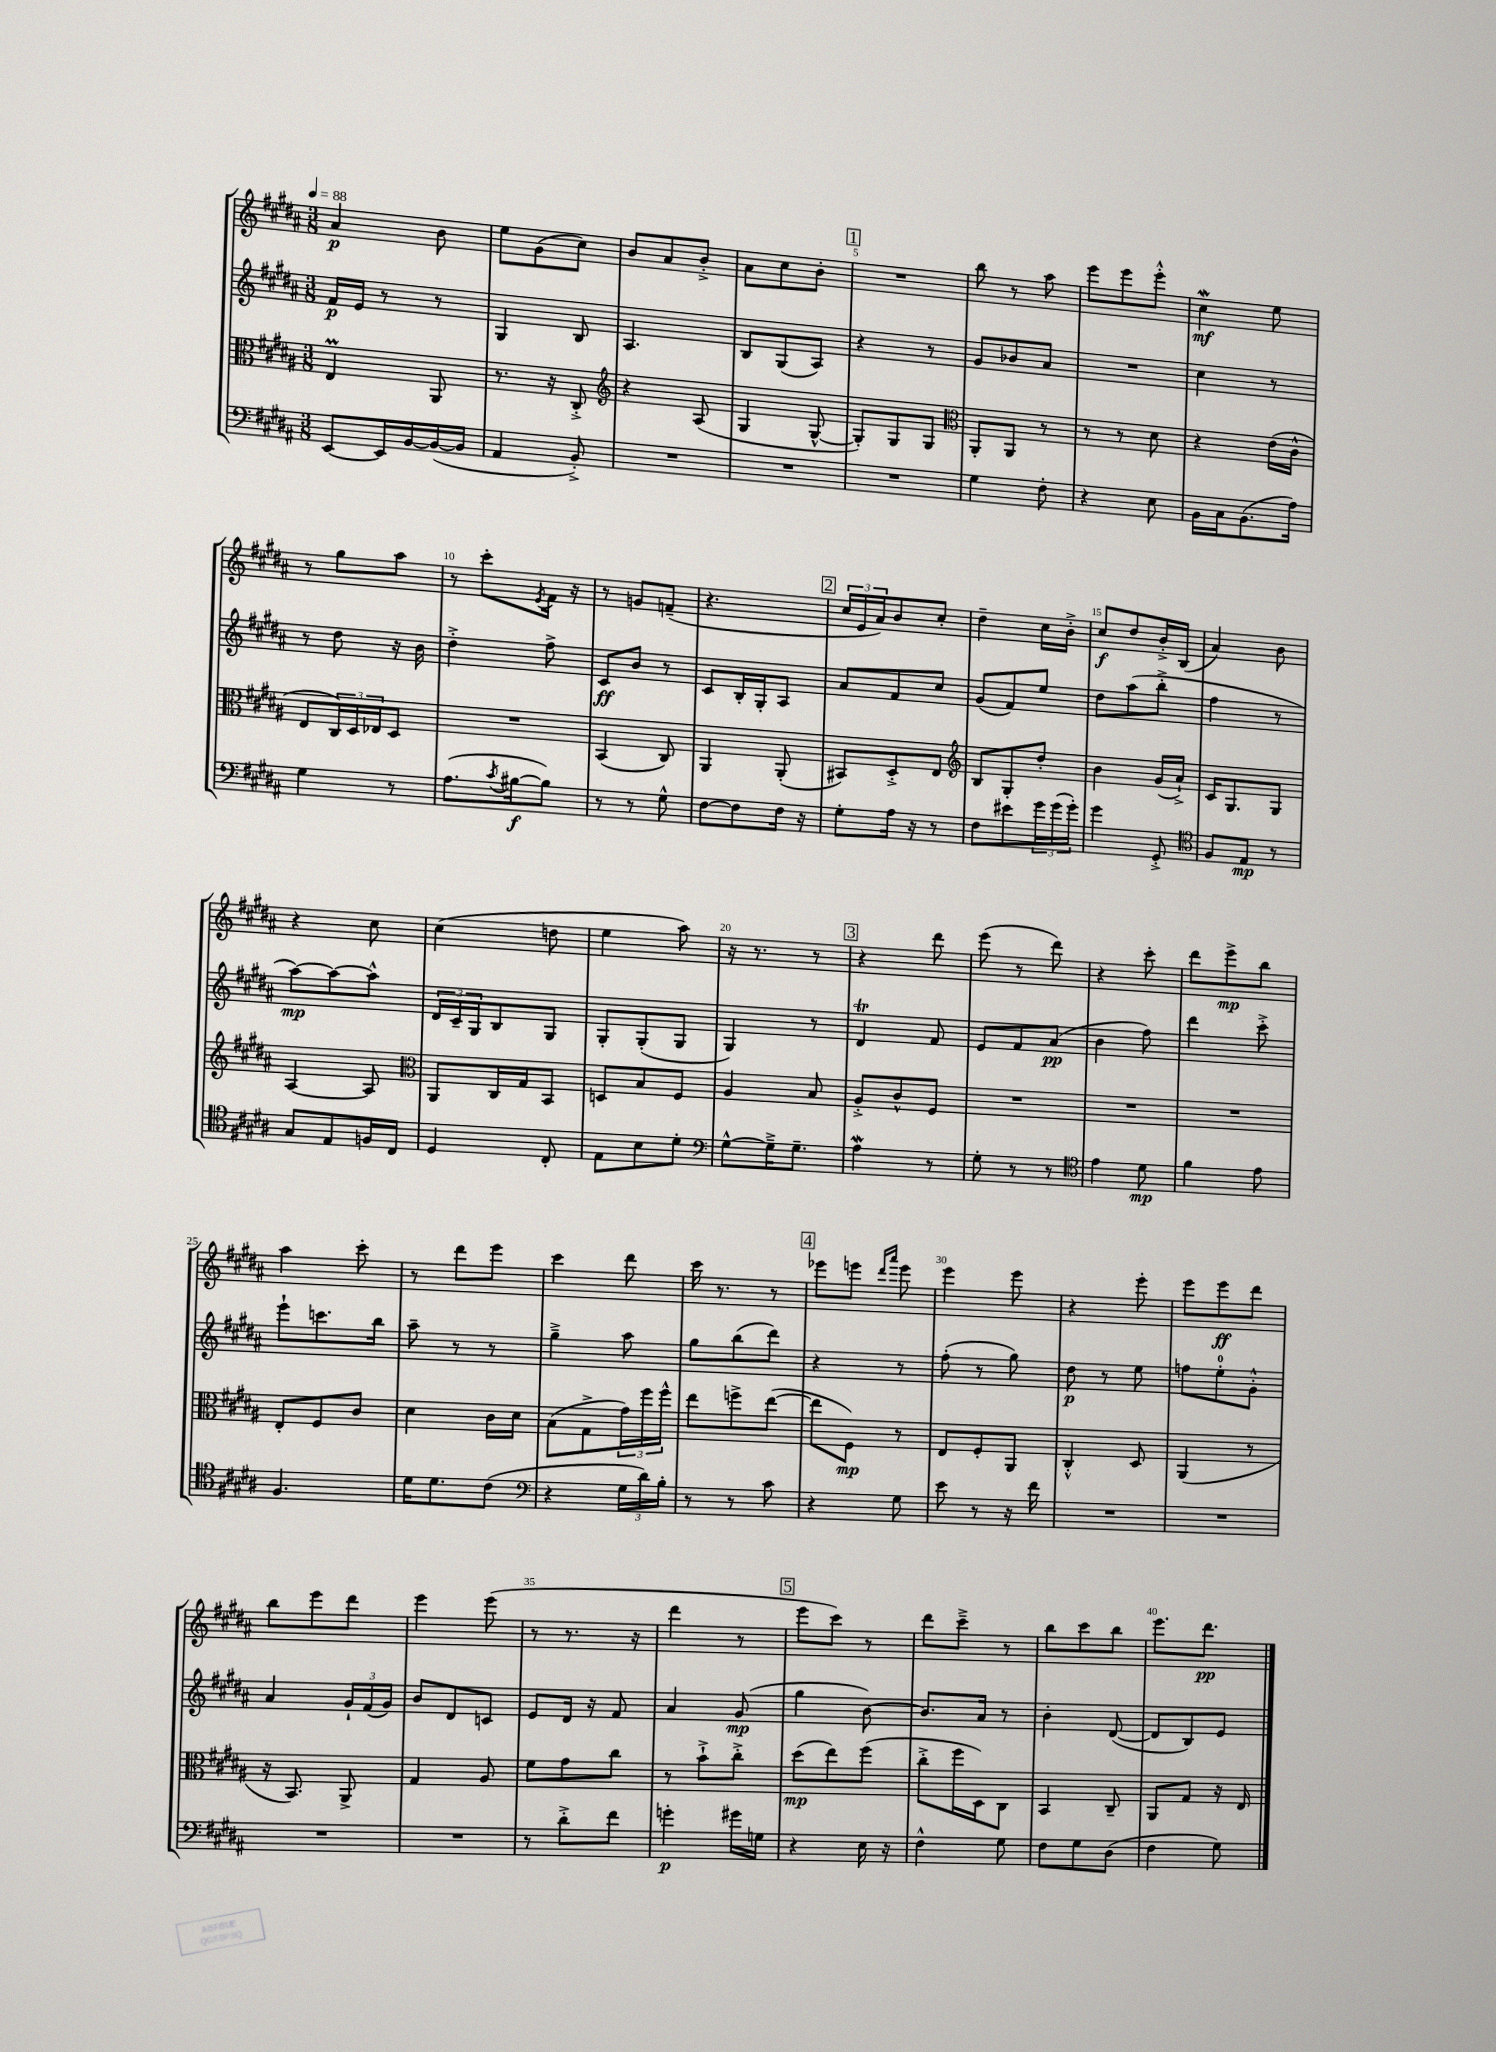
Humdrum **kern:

**kern	**dynam	**kern	**dynam	**kern	**dynam	**kern	**dynam
*part4	*part4	*part3	*part3	*part2	*part2	*part1	*part1
*staff4	*staff4	*staff3	*staff3	*staff2	*staff2	*staff1	*staff1
*clefF4	*	*clefC3	*	*clefG2	*	*clefG2	*
*k[f#c#g#d#a#]	*	*k[f#c#g#d#a#]	*	*k[f#c#g#d#a#]	*	*k[f#c#g#d#a#]	*
*M3/8	*	*M3/8	*	*M3/8	*	*M3/8	*
*MM88	*	*MM88	*	*MM88	*	*MM88	*
=1	=1	=1	=1	=1	=1	=1	=1
[8EE/L	.	4EM/	.	16f#/LL	p	4a#/	p
.	.	.	.	16e/JJ	.	.	.
16EE/L]	.	.	.	8r	.	.	.
[16BB/	.	.	.	.	.	.	.
(16BB/_	.	8AA#/	.	8r	.	8b\	.
16BB/JJ]	.	.	.	.	.	.	.
=2	=2	=2	=2	=2	=2	=2	=2
4AA#/	.	8.r	.	4G#/	.	8ee\L	.
.	.	.	.	.	.	(8g#\	.
.	.	16r	.	.	.	.	.
8BB'^/)	.	8C#'^/	.	8B/	.	8cc#\J)	.
=3	=3	=3	=3	=3	=3	=3	=3
*	*	*clefG2	*	*	*	*	*
4.r	.	4r	.	4.A#/	.	8b/L	.
.	.	.	.	.	.	8a#/	.
.	.	(8A#/	.	.	.	8b'^/J	.
=4	=4	=4	=4	=4	=4	=4	=4
4.r	.	4G#/	.	8B/L	.	8a#\L	.
.	.	.	.	(8G#/	.	8cc#\	.
.	.	[8G#^^/	.	8A#/J)	.	8b'\J	.
!!LO:REH:place=s1:t=1
=5	=5	=5	=5	=5	=5	=5	=5
4.r	.	8G#'/L])	.	4r	.	4.r	.
.	.	8G#/	.	.	.	.	.
.	.	8G#/J	.	8r	.	.	.
=6	=6	=6	=6	=6	=6	=6	=6
*	*	*clefC3	*	*	*	*	*
4G#\	.	8AA#'/L	.	8g#/L	.	8bb\	.
.	.	8AA#/J	.	8b-X/	.	8r	.
8F#'\	.	8r	.	8a#/J	.	8aa#\	.
=7	=7	=7	=7	=7	=7	=7	=7
4r	.	8r	.	4.r	.	8eee\L	.
.	.	8r	.	.	.	8eee\	.
8E\	.	8d#\	.	.	.	8eee'^^\J	.
=8	=8	=8	=8	=8	=8	=8	=8
16BB\LL	.	4r	.	4cc#\	.	4cc#W\	mf
16C#\J	.	.	.	.	.	.	.
(8.BB\	.	.	.	.	.	.	.
.	.	(16e\LL	.	8r	.	8ee\	.
16A#\Jk)	.	16c#^^\JJ	.	.	.	.	.
!!LO:LB:g=z
=9	=9	=9	=9	=9	=9	=9	=9
4G#\	.	8E/L	.	8r	.	8r	.
.	.	24C#/L)	.	8dd#\	.	8gg#\L	.
.	.	24D#/	.	.	.	.	.
.	.	24E-X/J	.	.	.	.	.
8r	.	8D#/J	.	16r	.	8aa#\J	.
.	.	.	.	16b\	.	.	.
=10	=10	=10	=10	=10	=10	=10	=10
(8.A#\L	.	4.r	.	4dd#'^\	.	8r	.
.	.	.	.	.	.	8ccc#'\L	.
8qc#/	.	.	.	.	.	.	.
[16B#X\k	f	.	.	.	.	.	.
.	.	.	.	.	.	8qe/	.
8B#\J])	.	.	.	8ff#^\	.	16f#\Jk	.
.	.	.	.	.	.	16r	.
=11	=11	=11	=11	=11	=11	=11	=11
8r	.	(4BB/	.	8c#/L	ff	8r	.
8r	.	.	.	8b/J	.	8gn/L	.
8G#^^\	.	8C#/)	.	8r	.	(8fn~/J	.
=12	=12	=12	=12	=12	=12	=12	=12
[8F#\L	.	4AA#/	.	8c#/L	.	4.r	.
8F#\]	.	.	.	16B'/L	.	.	.
.	.	.	.	16G#'/J	.	.	.
16F#\Jk	.	(8AA#'/	.	8A#/J	.	.	.
16r	.	.	.	.	.	.	.
!!LO:REH:place=s1:t=2
=13	=13	=13	=13	=13	=13	=13	=13
8G#'\L	.	8BB#X/L)	.	8a#/L	.	24cc#/LL	.
.	.	.	.	.	.	24e/	.
.	.	.	.	.	.	24a#/J)	.
16A#\Jk	.	8D#'^/	.	8f#/	.	8b/	.
16r	.	.	.	.	.	.	.
8r	.	8E/J	.	8cc#/J	.	8cc#'/J	.
=14	=14	=14	=14	=14	=14	=14	=14
*	*	*clefG2	*	*	*	*	*
8F#\L	.	8B/L	.	(8g#/L	.	4dd#~\	.
8e#X\	.	8G#'/	.	8f#/)	.	.	.
24g#\L	.	8dd#'/J	.	8ee/J	.	16cc#\LL	.
(24g#\	.	.	.	.	.	.	.
.	.	.	.	.	.	16b'^\JJ	.
24g#'\JJ)	.	.	.	.	.	.	.
=15	=15	=15	=15	=15	=15	=15	=15
4g#\	.	4b\	.	8dd#\L	.	8cc#/L	f
.	.	.	.	(8aa#\	.	8dd#/	.
8GG#'^/	.	(16g#/LL	.	8bb'^\J	.	16b'^/L	.
.	.	16a#`^/JJ)	.	.	.	(16B/JJ	.
=16	=16	=16	=16	=16	=16	=16	=16
*clefC4	*	*	*	*	*	*	*
8F#/L	.	16c#/KL	.	4ff#\	.	4a#/)	.
.	.	8.G#/	.	.	.	.	.
8E/J	mp	.	.	.	.	.	.
8r	.	8G#/J	.	8r	.	8b\	.
!!LO:LB:g=z
=17	=17	=17	=17	=17	=17	=17	=17
8G#/L	.	[4A#/	.	[8aa#\L)	mp	4r	.
8E/	.	.	.	8aa#\_	.	.	.
16Fn/L	.	8A#/]	.	8aa#^^\J]	.	8cc#\	.
16C#/JJ	.	.	.	.	.	.	.
=18	=18	=18	=18	=18	=18	=18	=18
*	*	*clefC3	*	*	*	*	*
4D#/	.	8AA#/L	.	24d#/LL	.	(4cc#\	.
.	.	.	.	24c#~/	.	.	.
.	.	.	.	24G#/J	.	.	.
.	.	16C#/L	.	8B/	.	.	.
.	.	16G#/J	.	.	.	.	.
8C#'/	.	8BB/J	.	8G#/J	.	8ddn\	.
=19	=19	=19	=19	=19	=19	=19	=19
8E\L	.	8Dn/L	.	8G#'/L	.	4ee\	.
8B\	.	8B/	.	(8G#'/	.	.	.
8d#'\J	.	8F#/J	.	8G#/J	.	8aa#\)	.
=20	=20	=20	=20	=20	=20	=20	=20
*clefF4	*	*	*	*	*	*	*
[8G#^^\L	.	4A#/	.	4G#/)	.	16r	.
.	.	.	.	.	.	8.r	.
16G#~^\K]	.	.	.	.	.	.	.
8.G#~\J	.	.	.	.	.	.	.
.	.	8B/	.	8r	.	8r	.
!!LO:REH:place=s1:t=3
=21	=21	=21	=21	=21	=21	=21	=21
4A#W\	.	8A#'^/L	.	4d#t/	.	4r	.
.	.	8c#^^/	.	.	.	.	.
8r	.	8F#/J	.	8f#/	.	8ddd#\	.
=22	=22	=22	=22	=22	=22	=22	=22
8G#'\	.	4.r	.	8e/L	.	(8eee\	.
8r	.	.	.	8f#/	.	8r	.
8r	.	.	.	(8a#/J	pp	8ddd#\)	.
=23	=23	=23	=23	=23	=23	=23	=23
*clefC4	*	*	*	*	*	*	*
4e\	.	4.r	.	4b\	.	4r	.
8d#\	mp	.	.	8ff#\)	.	8ccc#'\	.
=24	=24	=24	=24	=24	=24	=24	=24
4f#\	.	4.r	.	4ddd#\	.	8ddd#\L	.
.	.	.	.	.	.	8eee^\	mp
8e\	.	.	.	8ccc#'^\	.	8bb\J	.
!!LO:LB:g=z
=25	=25	=25	=25	=25	=25	=25	=25
4.F#/	.	8E'/L	.	8eee`\L	.	4aa#\	.
.	.	8F#/	.	8.cccn\	.	.	.
.	.	8c#/J	.	.	.	8ccc#'\	.
.	.	.	.	16bb\Jk	.	.	.
=26	=26	=26	=26	=26	=26	=26	=26
16d#\KL	.	4d#\	.	8aa#~\	.	8r	.
8.d#\	.	.	.	.	.	.	.
.	.	.	.	8r	.	8ddd#\L	.
(8c#\J	.	16c#\LL	.	8r	.	8eee\J	.
.	.	16d#\JJ	.	.	.	.	.
=27	=27	=27	=27	=27	=27	=27	=27
*clefF4	*	*	*	*	*	*	*
4r	.	(8B\L	.	4gg#~^\	.	4ccc#\	.
.	.	8G#^\	.	.	.	.	.
24G#\LL	.	24g#\L)	.	8aa#\	.	8ddd#\	.
24d#\)	.	24ff#\	.	.	.	.	.
24B'\JJ	.	24ff#^^\JJ	.	.	.	.	.
=28	=28	=28	=28	=28	=28	=28	=28
8r	.	8ee\L	.	8gg#\L	.	16ccc#\	.
.	.	.	.	.	.	8.r	.
8r	.	8ffn^\	.	(8bb\	.	.	.
8c#\	.	([8ee\J	.	8ddd#\J)	.	8r	.
!!LO:REH:place=s1:t=4
=29	=29	=29	=29	=29	=29	=29	=29
4r	.	8ee\L]	.	4r	.	8eee-X\L	.
.	.	8F#\J)	mp	.	.	8eeen\J	.
.	.	.	.	.	.	16qqddd#/LL	.
.	.	.	.	.	.	16qqaaa#/JJ	.
8G#\	.	8r	.	8r	.	8eee\	.
=30	=30	=30	=30	=30	=30	=30	=30
8e\	.	8E/L	.	(8ff#'\	.	4eee\	.
8r	.	8F#'/	.	8r	.	.	.
16r	.	8AA#/J	.	8gg#\)	.	8eee\	.
16f#\	.	.	.	.	.	.	.
=31	=31	=31	=31	=31	=31	=31	=31
4.r	.	4C#'^^/	.	8dd#\	p	4r	.
.	.	.	.	8r	.	.	.
.	.	8D#/	.	8ee\	.	8eee'\	.
=32	=32	=32	=32	=32	=32	=32	=32
4.r	.	(4AA#/	.	8ffn\L	.	8eee\L	.
.	.	.	.	8ee'\	.	8eee\	ff
.	.	8r	.	8g#'^^\J	.	8ddd#\J	.
!!LO:LB:g=z
=33	=33	=33	=33	=33	=33	=33	=33
4.r	.	16r	.	4a#/	.	8bb\L	.
.	.	8.BB/)	.	.	.	.	.
.	.	.	.	.	.	8eee\	.
.	.	8AA#^/	.	24g#`/LL	.	8ddd#\J	.
.	.	.	.	(24f#/	.	.	.
.	.	.	.	24g#/JJ)	.	.	.
=34	=34	=34	=34	=34	=34	=34	=34
4.r	.	4G#/	.	8b/L	.	4eee\	.
.	.	.	.	8d#/	.	.	.
.	.	8A#/	.	8cn/J	.	(8eee\	.
=35	=35	=35	=35	=35	=35	=35	=35
8r	.	8f#\L	.	8e/L	.	8r	.
8d#'^\L	.	8g#\	.	16d#/Jk	.	8.r	.
.	.	.	.	16r	.	.	.
8f#\J	.	8cc#\J	.	8f#/	.	.	.
.	.	.	.	.	.	16r	.
=36	=36	=36	=36	=36	=36	=36	=36
4gn'\	p	8r	.	4a#/	.	4ddd#\	.
.	.	8b`^\L	.	.	.	.	.
16g#X\LL	.	8cc#'^\J	.	(8g#/	mp	8r	.
16Gn\JJ	.	.	.	.	.	.	.
!!LO:REH:place=s1:t=5
=37	=37	=37	=37	=37	=37	=37	=37
4r	.	(8dd#\L	mp	4gg#\	.	8eee\L	.
.	.	8ee\)	.	.	.	8ccc#\J)	.
16E\	.	(8ff#\J	.	[8b\)	.	8r	.
16r	.	.	.	.	.	.	.
=38	=38	=38	=38	=38	=38	=38	=38
4F#^^\	.	8cc#'^\L	.	8.b/L]	.	8ddd#\L	.
.	.	16ff#\L	.	.	.	8ccc#~^\J	.
.	.	16D#\J)	.	16a#/Jk	.	.	.
8G#\	.	8C#\J	.	8r	.	8r	.
=39	=39	=39	=39	=39	=39	=39	=39
8F#\L	.	4BB/	.	4b'\	.	8bb\L	.
8G#\	.	.	.	.	.	8ccc#\	.
(8D#\J	.	8C#~/	.	([8d#/	.	8bb\J	.
=40	=40	=40	=40	=40	=40	=40	=40
4F#\	.	8AA#/L	.	8d#/L]	.	8.eee\L	.
.	.	8G#/J	.	8B/)	.	.	.
.	.	.	.	.	.	8.ddd#\J	pp
8G#\)	.	16r	.	8e/J	.	.	.
.	.	16E/	.	.	.	.	.
==	==	==	==	==	==	==	==
*-	*-	*-	*-	*-	*-	*-	*-
